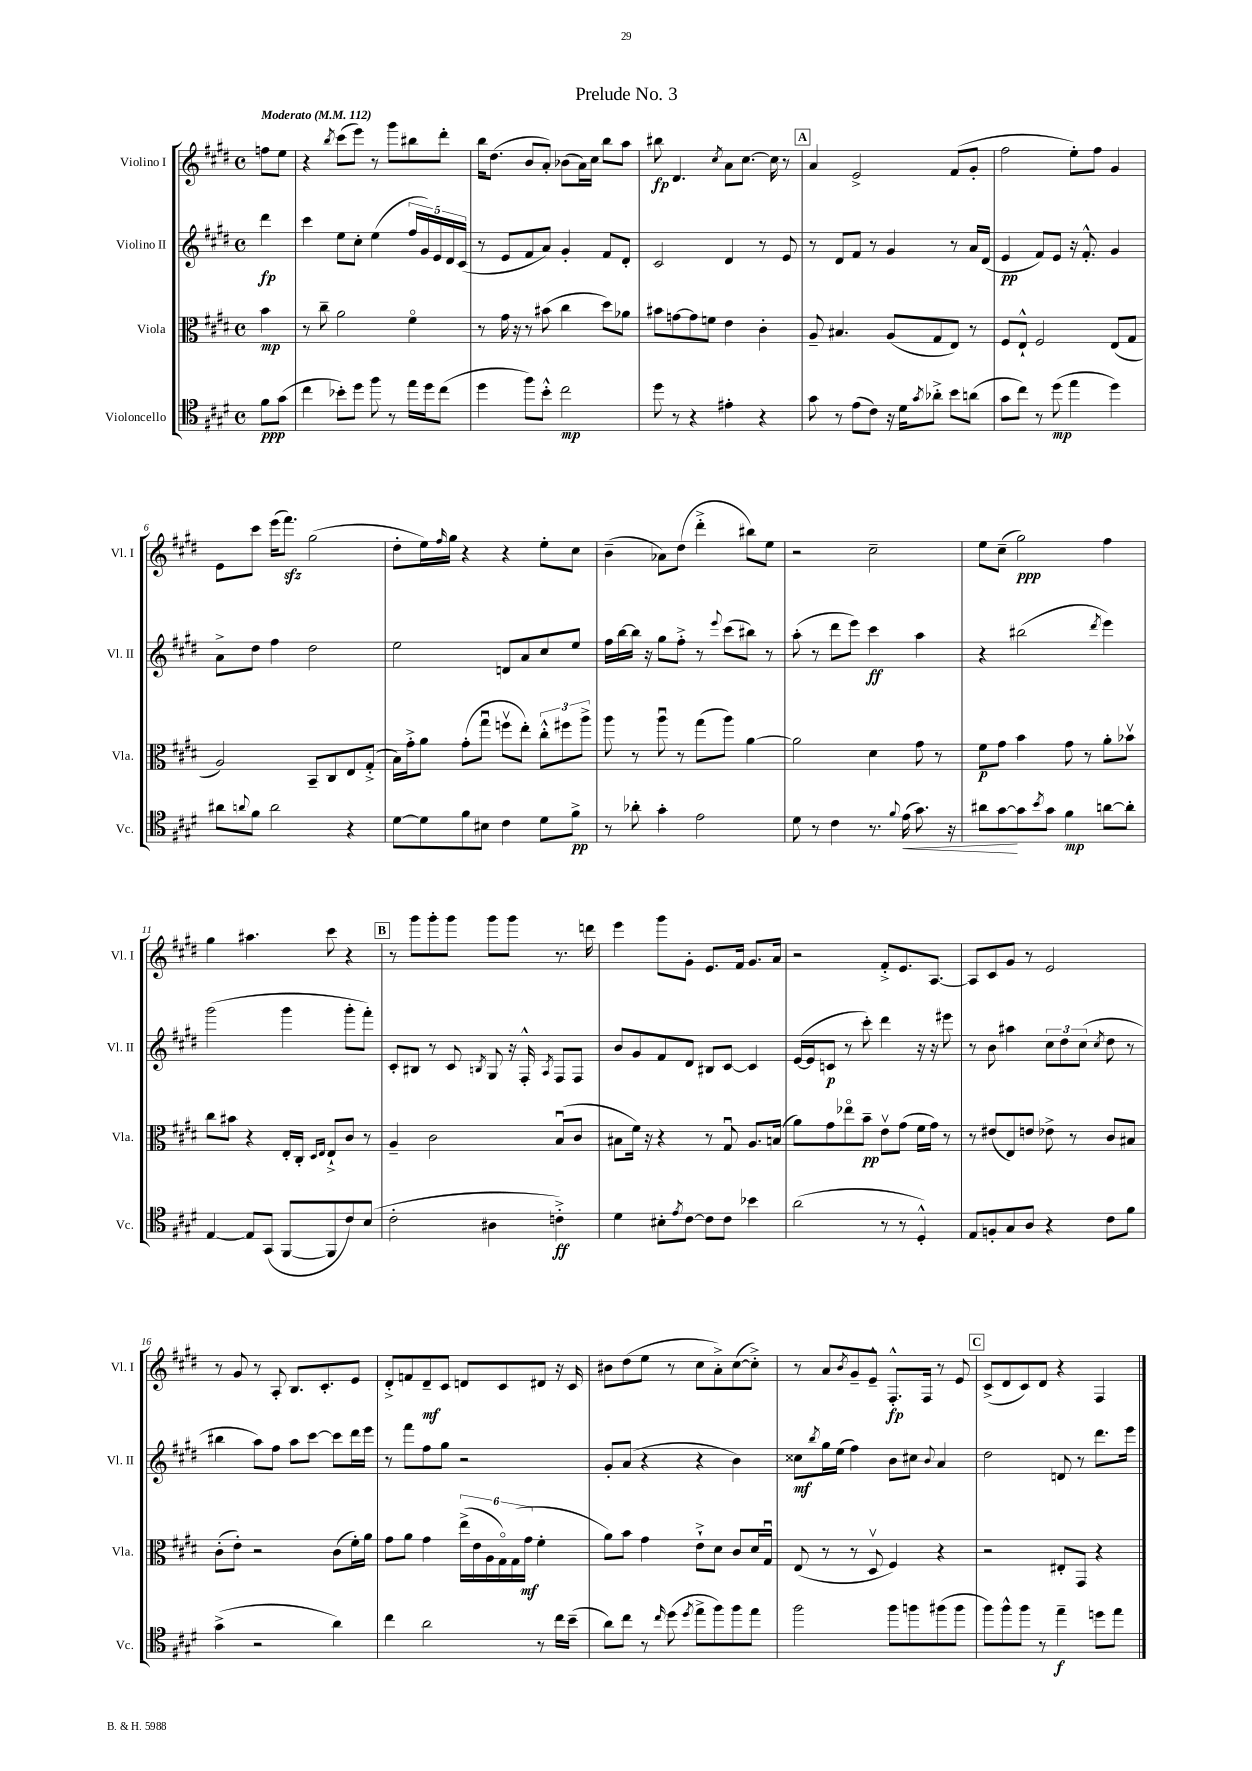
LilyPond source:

\header { title = "Prelude No. 3" }
<<
\new StaffGroup <<
\new Staff = "s0" \with { instrumentName = "Violino I" shortInstrumentName = "Vl. I" } {
    \clef treble \key e \major \defaultTimeSignature \time 4/4 \partial 4 \tempo "Moderato" 4 = 112
    f''8 e''8 |
    r4 \acciaccatura { b''8 } cis'''8( e'''8) r8 gis'''8 bis''8 dis'''8-. |
    b''16 dis''8.( b'8 a'8-.) bes'8( a'16) cis''16 b''8 a''8 |
    bis''8\fp dis'4. \acciaccatura { cis''8 } a'8 cis''8.~ cis''16 r8 |
    \mark \markup { \box "A" } a'4 e'2-> fis'8( gis'8-. |
    fis''2 e''8-.) fis''8 gis'4 |
    e'8 cis'''8 e'''16( fis'''8.\sfz) gis''2( |
    dis''8-. e''16) \grace { fis''16 } gis''16 r4 r4 e''8-. cis''8 |
    b'4--( aes'8) dis''8( dis'''4-.-> bis''8) e''8 |
    r2 cis''2-- |
    e''8 cis''8--( gis''2\ppp) fis''4 |
    gis''4 ais''4. cis'''8 r4 |
    \mark \markup { \box "B" } r8 gis'''8 gis'''8-. gis'''8 gis'''8 gis'''8 r8. d'''16 |
    e'''4 gis'''8 gis'8-. e'8. fis'16 gis'8. a'16 |
    r2 fis'8-.-> e'8. a8.~ |
    a8 cis'8 gis'8 r8 e'2 |
    r8 gis'8 r8 a8-. b8. cis'8.-. e'8 |
    dis'8-.-> f'8 dis'8--\mf cis'8 d'8 cis'8 dis'8 r16 cis'16 |
    bis'8 dis''8( e''8 r8 cis''8 a'8-.->) cis''8~( cis''8-.->) |
    r8 a'8 \acciaccatura { b'8 } gis'8-- e'8---^ fis8.-.-^\fp fis16 r8 e'8 |
    \mark \markup { \box "C" } cis'8->( dis'8 cis'8) dis'8 r4 fis4 \bar "|." |
}
\new Staff = "s1" \with { instrumentName = "Violino II" shortInstrumentName = "Vl. II" } {
    \clef treble \key e \major \defaultTimeSignature \time 4/4 \partial 4
    dis'''4\fp |
    cis'''4 e''8 cis''8-. e''4( \tuplet 5/4 { fis''16 gis'16) e'16 dis'16 cis'16( } |
    r8 e'8 fis'8 a'8) gis'4-. fis'8 dis'8-. |
    cis'2 dis'4 r8 e'8 |
    \mark \markup { \box "A" } r8 dis'8 fis'8 r8 gis'4 r8 a'16 dis'16( |
    e'4\pp fis'8) e'8 r16 fis'8.-.-^ gis'4 |
    a'8-> dis''8 fis''4 dis''2 |
    e''2 d'8 a'8 cis''8 e''8 |
    fis''16 b''16~ b''16 r16 gis''8 fis''8-.-> r8 \appoggiatura { e'''8 } cis'''8( bis''8) r8 |
    a''8-.( r8 dis'''8 e'''8) cis'''4\ff a''4 |
    r4 bis''2( \acciaccatura { dis'''8 } e'''4) |
    gis'''2( gis'''4 gis'''8-. fis'''8-.) |
    \mark \markup { \box "B" } cis'8-. bis8 r8 cis'8 \acciaccatura { b8 } gis8 r16 fis16-.-^ \acciaccatura { a8 } fis8 fis8 |
    b'8 gis'8 fis'8 dis'8 bis8 cis'8~ cis'4 |
    e'16~( e'16 c'8\p r8 cis'''8-.) dis'''4 r16 r16 eis'''8 |
    r8 b'8 ais''4 \tuplet 3/2 { cis''8 dis''8 cis''8( } \acciaccatura { cis''8 } dis''8 r8 |
    bis''4 a''8) fis''8 a''8 cis'''8~ cis'''8 dis'''16 e'''16 |
    r8 fis'''8 fis''8 gis''8 r2 |
    gis'8-. a'8( r4 r4 b'4) |
    cisis''8\mf \acciaccatura { b''8 } gis''16 e''16( fis''4) b'8 cis''8 \appoggiatura { b'8 } a'4 |
    \mark \markup { \box "C" } dis''2 d'8 r8 dis'''8. e'''16 \bar "|." |
}
\new Staff = "s2" \with { instrumentName = "Viola" shortInstrumentName = "Vla." } {
    \clef alto \key e \major \defaultTimeSignature \time 4/4 \partial 4
    b'4\mp |
    r8 cis''8-- a'2 fis'4\flageolet |
    r8 gis'16 r16 r8 bis'8( cis''4 dis''8) aes'8 |
    bis'8 g'8~ g'8 f'8 e'4 cis'4-. |
    \mark \markup { \box "A" } a8-- bis4. a8( gis8 e8) r8 |
    fis8 e8-!-^ fis2 e8( gis8 |
    a2) b,8-- cis8 e8 gis8-.->( |
    b16) gis'16-.-> a'8 gis'8-.( gis''8\downbow f''8\upbow e''8-.) \tuplet 3/2 { cis''8-.-^ fis''8 a''8-> } |
    a''8 r8 a''8\downbow r8 gis''8( a''8) a'4~ |
    a'2 dis'4 gis'8 r8 |
    fis'8\p gis'8 b'4 gis'8 r8 a'8-. bes'8\upbow |
    cis''8 bis'8 r4 e16-. cis16-. \grace { dis16 e16 } e8-!-> cis'8 r8 |
    \mark \markup { \box "B" } a4-- cis'2 b8\downbow( cis'8 |
    bis8 fis'16) r16 r4 r8 gis8\downbow a8. b16( |
    a'8) gis'8 ees''8\flageolet b'8--\pp e'8\upbow gis'8( fis'16 gis'16) r8 |
    r8 eis'8( e8) e'8 ees'8-> r8 cis'8 bis8 |
    cis'8-.( e'8-.) r2 cis'8( fis'16-.) a'16 |
    gis'8 a'8 gis'4 \tuplet 6/4 { e''16->( e'16 a16 gis16\flageolet) gis16( gis'16\mf } fis'4-. |
    a'8) b'8 gis'4 e'8-!-> dis'8 cis'8 dis'16 gis16\downbow |
    e8( r8 r8 dis8\upbow fis4) r4 |
    \mark \markup { \box "C" } r2 eis8-. gis,8 r4 \bar "|." |
}
\new Staff = "s3" \with { instrumentName = "Violoncello" shortInstrumentName = "Vc." } {
    \clef tenor \key e \major \defaultTimeSignature \time 4/4 \partial 4
    fis'8\ppp gis'8( |
    cis''4 bes'8-.) dis''8 fis''8 r8 e''16 dis''16 cis''8( |
    dis''4 fis''8) b'8-.-^ cis''2\mp |
    dis''8 r8 r4 eis'4-. r4 |
    \mark \markup { \box "A" } gis'8 r8 e'8( cis'8) r16 dis'16 \acciaccatura { gis'8 } aes'8-.-> b'8 a'8( |
    gis'8 cis''8) r8 dis''8\mp( e''4 dis''4) |
    ais'8 \appoggiatura { a'8 } fis'8 a'2 r4 |
    dis'8~ dis'8 fis'8 bis8 cis'4 dis'8 fis'8->\pp |
    r8 aes'8-. gis'4-. e'2 |
    dis'8 r8 cis'4 r8. \appoggiatura { fis'8 } e'16\<( gis'8.) r16 |
    ais'8 gis'8~\! gis'8 \acciaccatura { b'8 } gis'8 fis'4\mp a'8~ a'8-. |
    e4~ e8 gis,8( fis,8~ fis,8 cis'8) b8( |
    \mark \markup { \box "B" } cis'2-. ais4 c'4-.->\ff) |
    dis'4 bis8-. \acciaccatura { e'8 } cis'8~ cis'8 cis'8 bes'4 |
    a'2( r8 r8 dis4-.-^) |
    e8 f8-. gis8 a8 r4 cis'8 fis'8 |
    gis'4->( r2 a'4) |
    cis''4 a'2 r8 cis''16 b'16--( |
    a'8) cis''8 r8 \grace { cis''16 } dis''8( \acciaccatura { dis''8 } e''8-> fis''8) fis''8 e''8 |
    fis''2 fis''8 f''8 fis''8( fis''8 |
    \mark \markup { \box "C" } fis''8) fis''8-^ fis''8 r8 e''4--\f d''8 e''8 \bar "|." |
}
>>
>>
